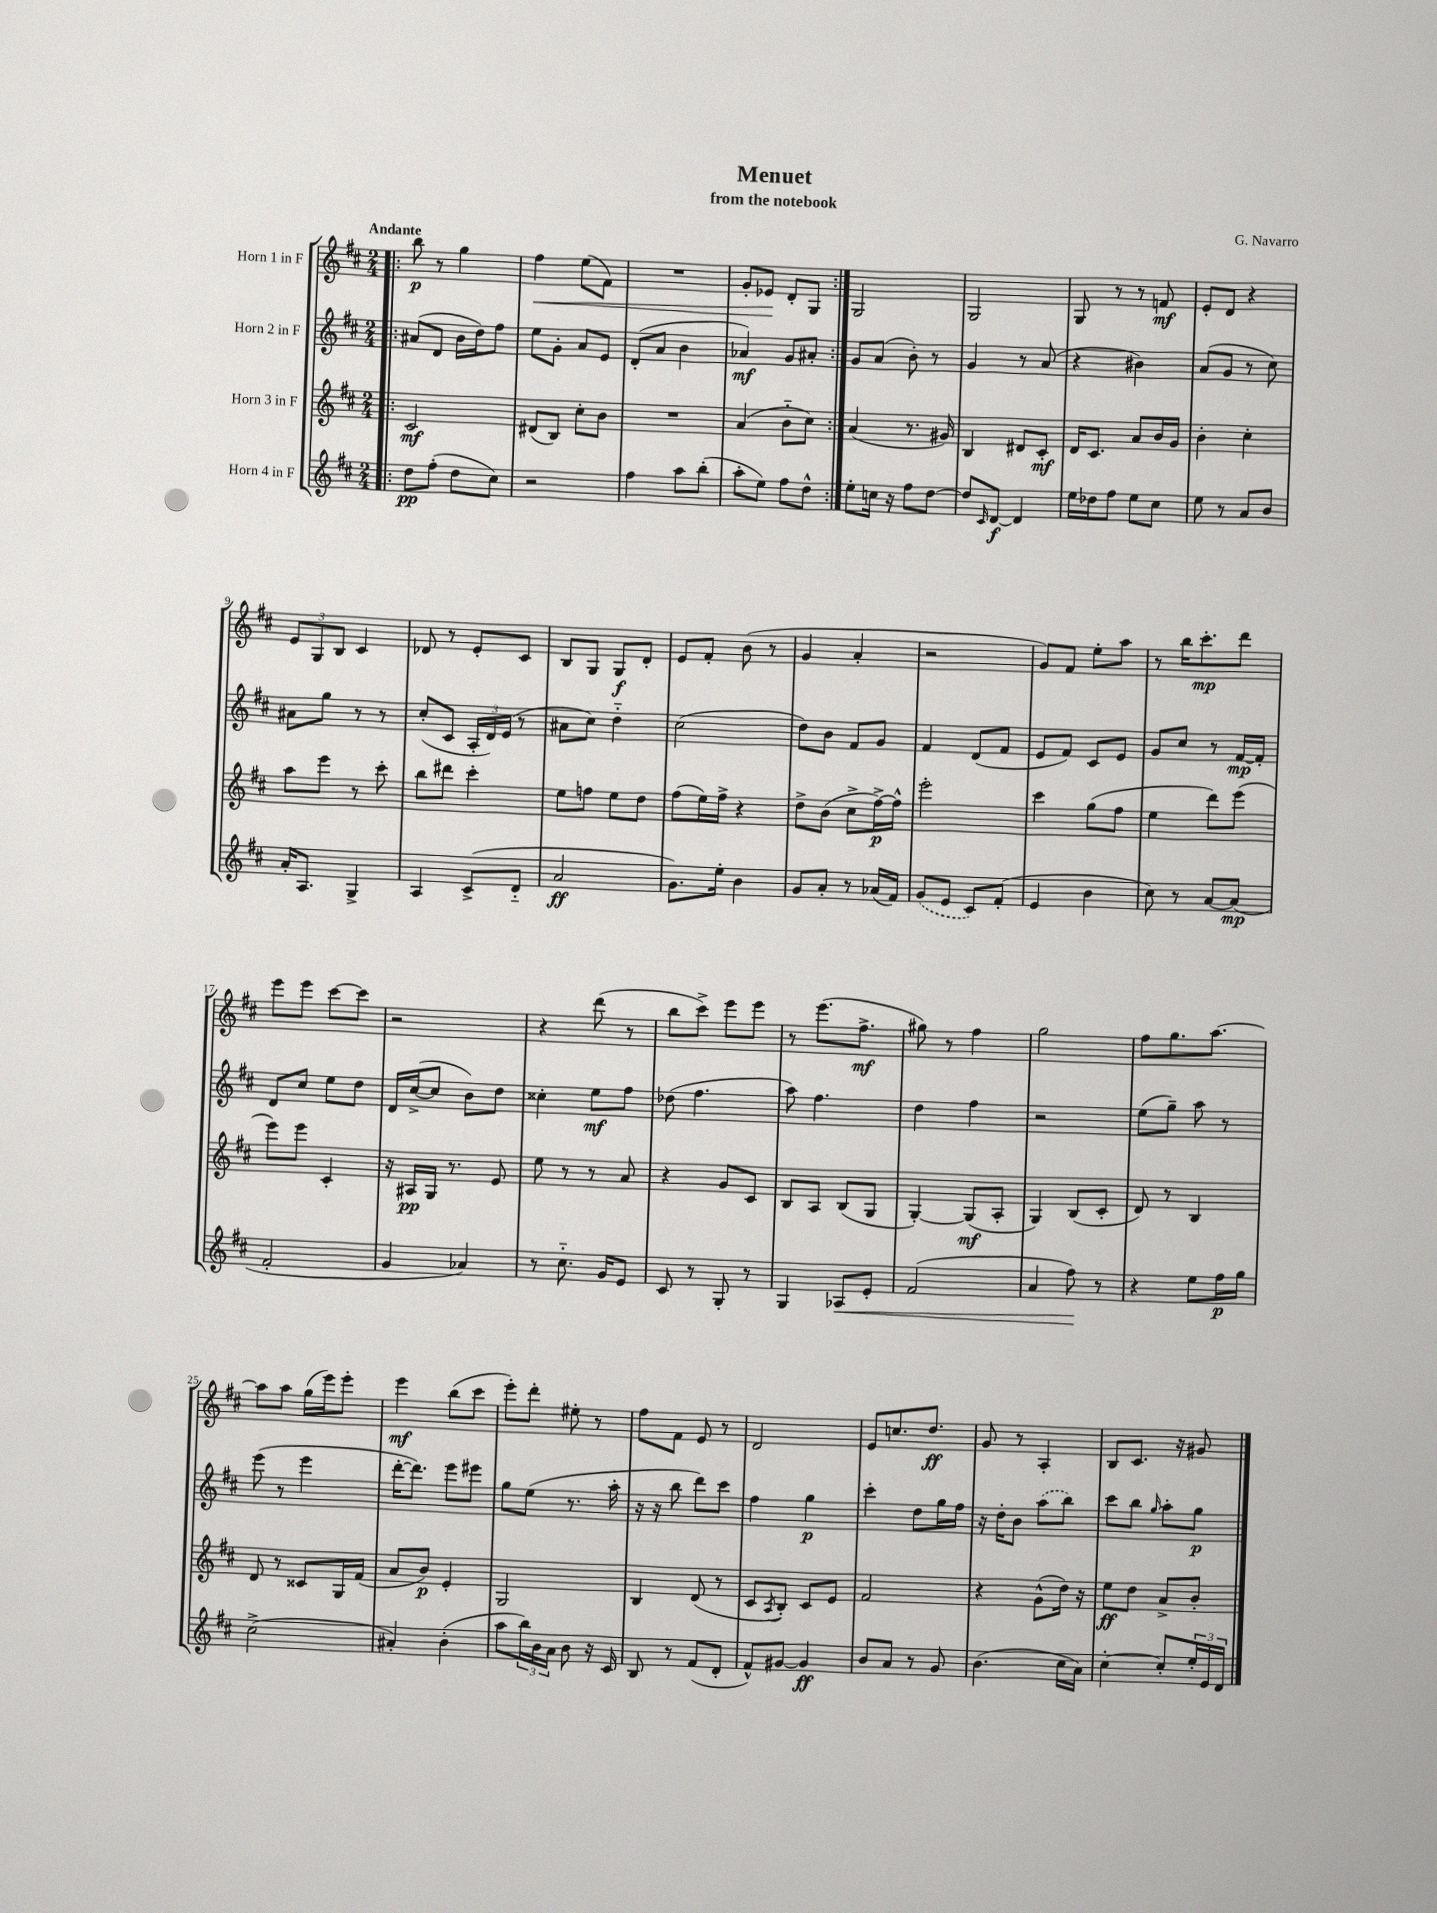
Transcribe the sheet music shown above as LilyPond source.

\header { title = "Menuet" composer = "G. Navarro" subtitle = "from the notebook" }
<<
\new StaffGroup <<
\new Staff = "s0" \with { instrumentName = "Horn 1 in F" } {
    \clef treble \key d \major \numericTimeSignature \time 2/4 \tempo "Andante"
    \repeat volta 2 { \bar ".|:" b''8\p r8 g''4 |
    fis''4\< e''8( fis'8) |
    R2 |
    g'8-. ees'8\! d'8-. g8 | }
    g2 |
    g2 |
    g8 r8 r8 f'8\mf |
    e'8-. d'8 r4 |
    \tuplet 3/2 { e'8 g8 b8 } cis'4 |
    des'8 r8 e'8-. cis'8 |
    b8 g8 g8\f d'8-. |
    e'8 fis'8-. b'8( r8 |
    g'4 a'4-. |
    r2 |
    g'8) fis'8 e''8-. a''8 |
    r8 b''16 cis'''8.-.\mp d'''8 |
    e'''8 e'''8 cis'''8~ cis'''8 |
    r2 |
    r4 d'''8( r8 |
    b''8 cis'''8->) e'''8 e'''8 |
    r8 e'''8.( fis''8.->\mf |
    gis''8) r8 fis''4 |
    g''2 |
    fis''8 g''8. a''8.~ |
    a''8 a''8 g''16( e'''16) e'''8-. |
    e'''4\mf b''8( cis'''8 |
    e'''8-.) d'''8-. eis''8-. r8 |
    fis''8 fis'8 e'8 r8 |
    d'2 |
    e'8 c''8. d''8.\ff |
    g'8 r8 a4-. |
    b8 cis'8. r16 gis'8 \bar "|." |
}
\new Staff = "s1" \with { instrumentName = "Horn 2 in F" } {
    \clef treble \key d \major \numericTimeSignature \time 2/4
    \repeat volta 2 { \bar ".|:" ais'8( d'8 b'16 d''16) fis''8 |
    e''8 g'8-. a'8 e'8 |
    d'8-.( a'8 b'4 |
    aes'4\mf) g'8 ais'8-. | }
    g'8 a'8( b'8-.) r8 |
    g'4 r8 a'8( |
    r4 bis'4) |
    a'8( g'8 r8 cis''8) |
    ais'8 g''8 r8 r8 |
    cis''8-.( cis'8 \tuplet 3/2 { a16-. d'16) e'16( } r8 |
    ais'8 cis''8) d''4-_ |
    cis''2( |
    d''8) b'8 fis'8 g'8 |
    fis'4 d'8( fis'8 |
    e'8 fis'8) cis'8 e'8 |
    g'8 cis''8 r8 fis'16~\mp fis'16-. |
    d'8 cis''8 e''8 d''8 |
    d'16 cis''16~->( cis''8 b'8) d''8 |
    cisis''4-. e''8\mf fis''8 |
    des''8( fis''4. |
    a''8) fis''4. |
    d''4 fis''4 |
    r2 |
    e''8( g''8--) a''8 r8 |
    e'''8( r8 e'''4 |
    d'''16~-. d'''8.) e'''8 eis'''8 |
    g''8 e''8( r8. a''16-. |
    r16 r16 b''8 d'''8) cis'''8 |
    fis''4 g''4\p |
    cis'''4-. d''8 g''16 fis''16 |
    r16 d''16-. b'8 \once \slurDashed a''8( b''8) |
    cis'''8 b''8 \grace { g''16 } a''8-. g''8\p \bar "|." |
}
\new Staff = "s2" \with { instrumentName = "Horn 3 in F" } {
    \clef treble \key d \major \numericTimeSignature \time 2/4
    \repeat volta 2 { \bar ".|:" cis'2\mf |
    dis'8( b8) cis''8-. b'8 |
    R2 |
    a'4( b'8-_ cis''8) | }
    a'4( r8. gis'16) |
    b4 dis'8 cis'8-.\mf |
    d'16 cis'8. a'8 b'16 g'16 |
    b'4-. cis''4-. |
    a''8 e'''8 r8 cis'''8-. |
    b''8 dis'''8 cis'''4-. |
    e''8 f''8 e''8 d''8 |
    fis''8( e''16) fis''16-> r4 |
    d''8-> b'8( cis''8-> fis''16~->\p) fis''16-^ |
    e'''2-. |
    cis'''4 g''8( fis''8 |
    e''4 d'''8) e'''8( |
    e'''8) e'''8 cis'4-. |
    r16 ais16\pp g16 r8. e'8 |
    e''8 r8 r8 a'8 |
    r4 g'8 cis'8 |
    b8 a8 b8( g8 |
    g4~-.) g8\mf( a8-. |
    g4) b8( cis'8-. |
    d'8) r8 b4 |
    d'8 r8 cisis'8 g16 fis'16( |
    a'8 b'8\p) e'4-. |
    g2 |
    b4 d'8( r8 |
    cis'8 \acciaccatura { a8 } b8-.) cis'8 e'8 |
    fis'2 |
    r4 g'8-^( d''16) r16 |
    e''8\ff d''8 a'8-> b'8-. \bar "|." |
}
\new Staff = "s3" \with { instrumentName = "Horn 4 in F" } {
    \clef treble \key d \major \numericTimeSignature \time 2/4
    \repeat volta 2 { \bar ".|:" d''8\pp fis''8-.( d''8 cis''8) |
    r2 |
    fis''4 a''8 b''8-.( |
    a''8-. e''8) fis''8 d''8-^ | }
    e''8-. c''16 r16 fis''8 d''8~ |
    d''8 \grace { cis'16 } d'8~\f d'4 |
    e''16 des''16 fis''8 e''8 cis''8 |
    e''8 r8 a'8 b'8 |
    a'16-. a8. g4-> |
    a4 cis'8->( d'8-_ |
    a'2\ff |
    g'8.) e''16-. b'4 |
    g'8 a'8-. r8 aes'16( fis'16) |
    \once \slurDashed g'8( e'8 cis'8) fis'8-.( |
    e'4 b'4 |
    cis''8) r8 a'8~ a'8\mp( |
    fis'2-. |
    g'4 aes'4) |
    r8 cis''8.-_ g'16 e'8 |
    cis'8 r8 g8-. r8 |
    g4 aes8\< e'8-. |
    fis'2( |
    a'4 fis''8\!) r8 |
    r4 e''8 fis''16\p g''16 |
    cis''2->( |
    ais'4-.) b'4-.( |
    a''8 \tuplet 3/2 { b''16) b'16 a'16 } b'8 r16 cis'16 |
    b8 r8 fis'8( d'8-. |
    fis'8-^) gis'8~ gis'4\ff |
    b'8 a'8 r8 g'8 |
    b'4.( cis''16 a'16) |
    cis''4~-. cis''8-. \tuplet 3/2 { e''16-. e'16 d'16 } \bar "|." |
}
>>
>>
